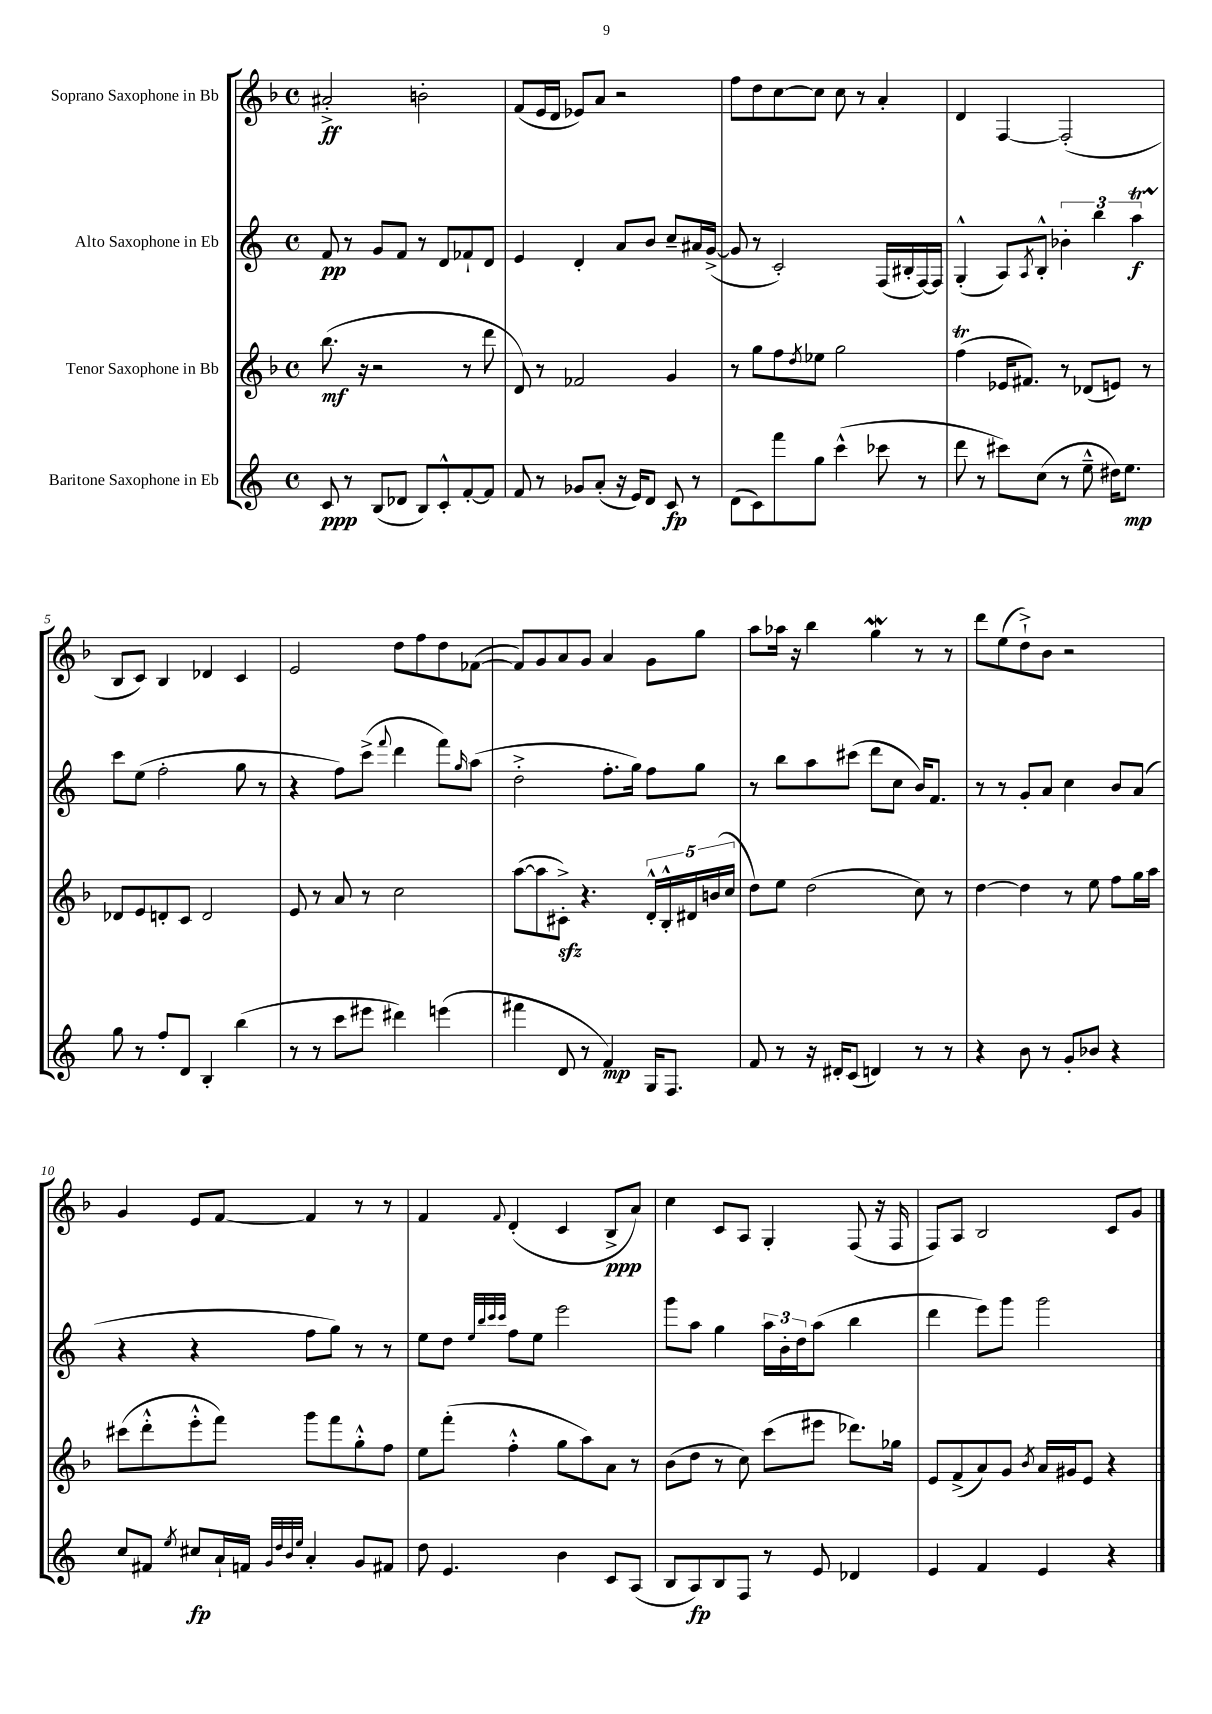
<<
\new StaffGroup <<
\new Staff = "s0" \with { instrumentName = "Soprano Saxophone in Bb" } {
    \clef treble \key f \major \defaultTimeSignature \time 4/4
    ais'2-.->\ff b'2-. |
    f'8( e'16 d'16 ees'8) a'8 r2 |
    f''8 d''8 c''8~ c''8 c''8 r8 a'4-. |
    d'4 f4~ f2-.( |
    bes8 c'8) bes4 des'4 c'4 |
    e'2 d''8 f''8 d''8 fes'8~( |
    fes'8) g'8 a'8 g'8 a'4 g'8 g''8 |
    a''8 aes''16 r16 bes''4 g''4\mordent r8 r8 |
    d'''8 e''8( d''8-!->) bes'8 r2 |
    g'4 e'8 f'8~ f'4 r8 r8 |
    f'4 \appoggiatura { f'8 } d'4-.( c'4 bes8->\ppp a'8) |
    c''4 c'8 a8 g4-. f8( r16 f16 |
    f8) a8 bes2 c'8 g'8 \bar "|." |
}
\new Staff = "s1" \with { instrumentName = "Alto Saxophone in Eb" } {
    \clef treble \key c \major \defaultTimeSignature \time 4/4
    f'8\pp r8 g'8 f'8 r8 d'8 fes'8-! d'8 |
    e'4 d'4-. a'8 b'8 c''8-- ais'16 g'16~->( |
    g'8 r8 c'2-.) f16( bis16-. f16~) f16 |
    g4-.-^( a8) \acciaccatura { a8 } b8-.-^ \tuplet 3/2 { bes'4-. b''4 a''4\startTrillSpan\f } |
    c'''8\stopTrillSpan e''8( f''2-. g''8 r8 |
    r4 f''8) c'''8->( \appoggiatura { f'''8 } d'''4 f'''8) \grace { g''16 } a''8( |
    d''2-.-> f''8.-. g''16) f''8 g''8 |
    r8 b''8 a''8 cis'''8( d'''8 c''8 b'16) f'8. |
    r8 r8 g'8-. a'8 c''4 b'8 a'8( |
    r4 r4 f''8 g''8) r8 r8 |
    e''8 d''8 \grace { e''32 b''32 c'''32 c'''32 } f''8 e''8 e'''2 |
    g'''8 a''8 g''4 \tuplet 3/2 { a''16 b'16-. d''16 } a''8( b''4 |
    d'''4 e'''8) g'''8 g'''2 \bar "|." |
}
\new Staff = "s2" \with { instrumentName = "Tenor Saxophone in Bb" } {
    \clef treble \key f \major \defaultTimeSignature \time 4/4
    bes''8.\mf( r16 r2 r8 d'''8 |
    d'8) r8 fes'2 g'4 |
    r8 g''8 f''8 \acciaccatura { d''8 } ees''8 g''2 |
    f''4\trill( ees'16 fis'8.) r8 des'8( e'8) r8 |
    des'8 e'8 d'8-. c'8 d'2 |
    e'8 r8 a'8 r8 c''2 |
    a''8~( a''8 cis'8-.->\sfz) r4. \tuplet 5/4 { d'16-.-^ bes16-.-^ dis'16 b'16( c''16 } |
    d''8) e''8 d''2( c''8) r8 |
    d''4~ d''4 r8 e''8 f''8 g''16 a''16 |
    cis'''8( d'''8-.-^ e'''8-.-^ f'''8) g'''8 f'''8 g''8-.-^ f''8 |
    e''8 f'''8-.( f''4-.-^ g''8 a''8) a'8 r8 |
    bes'8( d''8 r8 c''8) c'''8( eis'''8 des'''8.) ges''16 |
    e'8 f'8->( a'8) g'8 \acciaccatura { bes'8 } a'16 gis'16 e'8 r4 \bar "|." |
}
\new Staff = "s3" \with { instrumentName = "Baritone Saxophone in Eb" } {
    \clef treble \key c \major \defaultTimeSignature \time 4/4
    c'8\ppp r8 b8( des'8 b8) c'8-.-^ f'8~-. f'8 |
    f'8 r8 ges'8 a'8-.( r16 e'16) d'8 c'8\fp r8 |
    d'8( c'8) f'''8 g''8 c'''4-^( ces'''8 r8 |
    d'''8 r8 cis'''8) c''8( r8 e''8---^ dis''16) e''8.\mp |
    g''8 r8 f''8-. d'8 b4-. b''4( |
    r8 r8 c'''8 eis'''8 dis'''4) e'''4( |
    fis'''4 d'8 r8 f'4\mp) g16 f8. |
    f'8 r8 r16 dis'16-. c'8( d'4) r8 r8 |
    r4 b'8 r8 g'8-. bes'8 r4 |
    c''8 fis'8 \acciaccatura { e''8 } cis''8\fp a'16-! f'16 \grace { g'32 d''32 b'32 e''32 } a'4-. g'8 fis'8 |
    d''8 e'4. b'4 c'8 a8( |
    b8 a8\fp) b8 f8 r8 e'8 des'4 |
    e'4 f'4 e'4 r4 \bar "|." |
}
>>
>>
